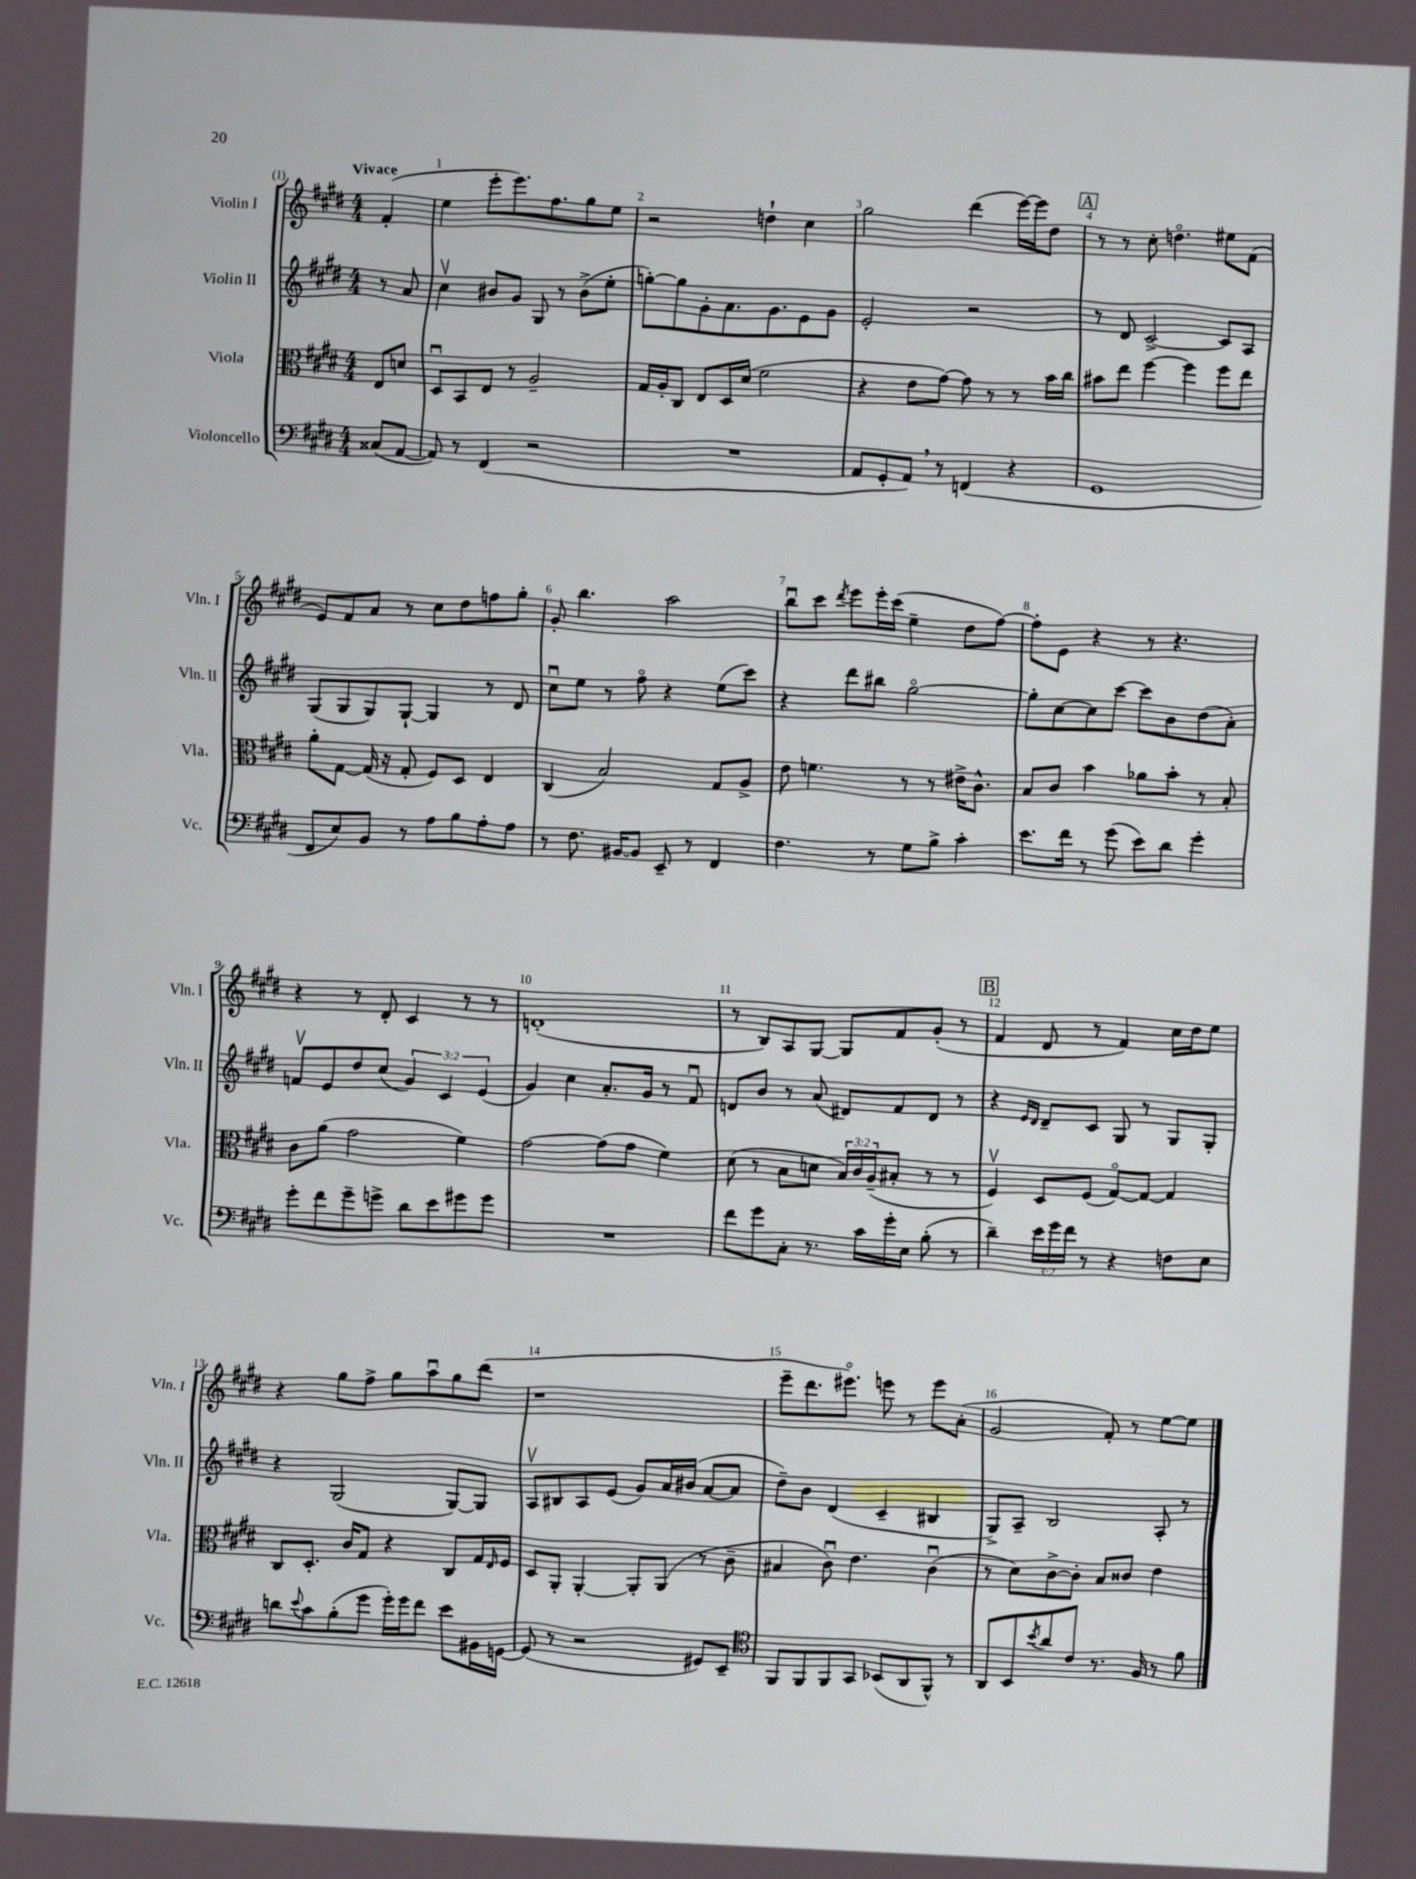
<<
\new StaffGroup <<
\new Staff = "s0" \with { instrumentName = "Violin I" shortInstrumentName = "Vln. I" } {
    \clef treble \key e \major \numericTimeSignature \time 4/4 \partial 4 \tempo "Vivace"
    fis'4-.( |
    e''4 e'''8-. e'''8.) fis''8. gis''8 e''8 |
    r2 d''4-! cis''4 |
    gis''2 dis'''4( e'''16~) e'''16 dis''8 |
    \mark \markup { \box "A" } r8 r8 cis''8-. d''4.\flageolet eis''8 fis'8( |
    e'8) fis'8 a'8 r8 cis''8 dis''8 f''8 gis''8-. |
    gis'8-. b''4. a''2 |
    b''8\downbow cis'''8 \acciaccatura { dis'''8 } e'''8 e'''16-. cis'''16( e''4-- dis''8 fis''8~) |
    fis''8-. e'8 r4 r8 r4. |
    r4 r8 dis'8-. cis'4 r8 r8 |
    d'1-.( |
    r8 b8) a8 gis8~ gis8 fis'8 gis'8-.( r8 |
    \mark \markup { \box "B" } fis'4 dis'8 r8 fis'4) cis''16 dis''16 e''8 |
    r4 gis''8 fis''8-> gis''8 a''8\downbow gis''8 dis'''8( |
    r1 |
    e'''8-- dis'''8. eis'''8.\flageolet) e'''8 r8 e'''8 a'8-.( |
    gis'2 fis'8-.) r8 e''8~ e''8 \bar "|." |
}
\new Staff = "s1" \with { instrumentName = "Violin II" shortInstrumentName = "Vln. II" } {
    \clef treble \key e \major \numericTimeSignature \time 4/4 \override Staff.TupletNumber.text = #tuplet-number::calc-fraction-text \partial 4
    r8 a'8 |
    cis''4\upbow bis'8 gis'8 gis8 r8 bis'8->( e''8-. |
    g''8~-.) g''8 gis'8-. a'8. gis'8. e'8 gis'8 |
    e'2-. r2 |
    \mark \markup { \box "A" } r8 dis'8 cis'2~-> cis'8 a8 |
    gis8( gis8 gis8) gis8~-! gis4 r8 dis'8 |
    cis''8\downbow e''8 r8 fis''8\flageolet r4 e''8( cis'''8) |
    r4 dis'''8 bis''8 gis''2~\flageolet |
    gis''8-. cis''8~ cis''8 cis'''8~ cis'''8 b'8 dis''8( a'8-.) |
    f'8\upbow e'8 dis''8 cis''8( \tuplet 3/2 { gis'4) cis'4 e'4( } |
    gis'4) cis''4 a'8.-. gis'16 r8 fis'8\downbow |
    d'8 b'8 r8 a'8( dis'8) fis'8 dis'8 r8 |
    \mark \markup { \box "B" } r4 \grace { e'16 dis'16 } dis'8-- cis'8 gis8 r8 gis8 gis8-. |
    r4 gis2( gis8~) gis8 |
    a8\upbow bis8 a8 e'8( gis'8) a'16 bis'16( a'8~ a'8 |
    dis''8--) b'8 dis'4( cis'4-- bis4 |
    gis8->) a8-- b2 a8-. r8 \bar "|." |
}
\new Staff = "s2" \with { instrumentName = "Viola" shortInstrumentName = "Vla." } {
    \clef alto \key e \major \numericTimeSignature \time 4/4 \override Staff.TupletNumber.text = #tuplet-number::calc-fraction-text \partial 4
    e8 d'8 |
    dis8\downbow b,8 e8 r8 a2-- |
    gis16 a16-. cis8 e8 dis16 dis'16( fis'2 |
    r4 e'8 gis'8~) gis'8 r8 r8 b'16 cis''16 |
    \mark \markup { \box "A" } bis'8 e''8 fis''4~ fis''4 fis''8 e''8 |
    a'8-. gis8~ gis16( r16 gis8-. fis8) dis8 e4 |
    cis4( b2) gis8 a8-> |
    e'8 f'4. r8 r8 eis'16-> cis'8.-^ |
    b8 cis'8 b'4 aes'8 b'8-. r8 b8-. |
    cis'8 a'8( gis'2 fis'4) |
    gis'2~ gis'8( gis'8 fis'4) |
    dis'8( r8 b8 d'8 \tuplet 3/2 { b16) cis'16 a16--( } bis8-. r8 r8 |
    \mark \markup { \box "B" } fis4\upbow) dis8 fis8( gis8~\flageolet) gis8~ gis4 |
    cis8 dis8.-. cis'16 gis8 r4 cis8 gis16 \grace { e16 } fis16 |
    dis8 a,8-. a,4~-. a,8-. a,8( r8 cis'8-- |
    bis4 cis'8\downbow) e'4. cis'4\downbow( |
    r8 dis'8) cis'8~-> cis'8-. b8 cisis'8 e'4 \bar "|." |
}
\new Staff = "s3" \with { instrumentName = "Violoncello" shortInstrumentName = "Vc." } {
    \clef bass \key e \major \numericTimeSignature \time 4/4 \override Staff.TupletNumber.text = #tuplet-number::calc-fraction-text \partial 4
    cisis8( a,8~ |
    a,8) r8 fis,4( r2 |
    R1 |
    a,8 gis,8-. a,8) \breathe r8 f,4( r4 |
    \mark \markup { \box "A" } gis,1 |
    fis,8 e8) b,8 r8 a8 b8 a8-. a8 |
    r8 fis8. bis,16~ bis,8 e,8-- r8 fis,4 |
    fis4. r8 gis8 b8-> cis'4-. |
    e'8. fis'16 r8 gis'8( e'8) dis'8 gis'4-. |
    gis'8-. fis'8 gis'8-- g'8-> dis'8 e'8 gis'8 gis'8 |
    R1 |
    fis'8 gis'8 cis8-. r8. cis'16 gis'16-. e16 b8-.( r8 |
    \mark \markup { \box "B" } dis'4--) \tuplet 3/2 { e'16 gis'16 fis'16 } r8 r4 f8 e8 |
    d'8 \appoggiatura { e'8 } cis'8 b8-.( gis'8 gis'16-.) gis'16 fis'8 e'8 bis,16 g,16~ |
    g,8( r8 r2 gis,8) e,8-- |
    \clef tenor fis,8 fis,8 fis,8 gis,8 bes,8( a,8 fis,8-^) r8 |
    a,8 b,8 \acciaccatura { b'8 } a'8 cis'8 r8. fis16 r8 fis'8 \bar "|." |
}
>>
>>
\layout { \context { \Score \override BarNumber.break-visibility = ##(#f #t #t) barNumberVisibility = #all-bar-numbers-visible } }
